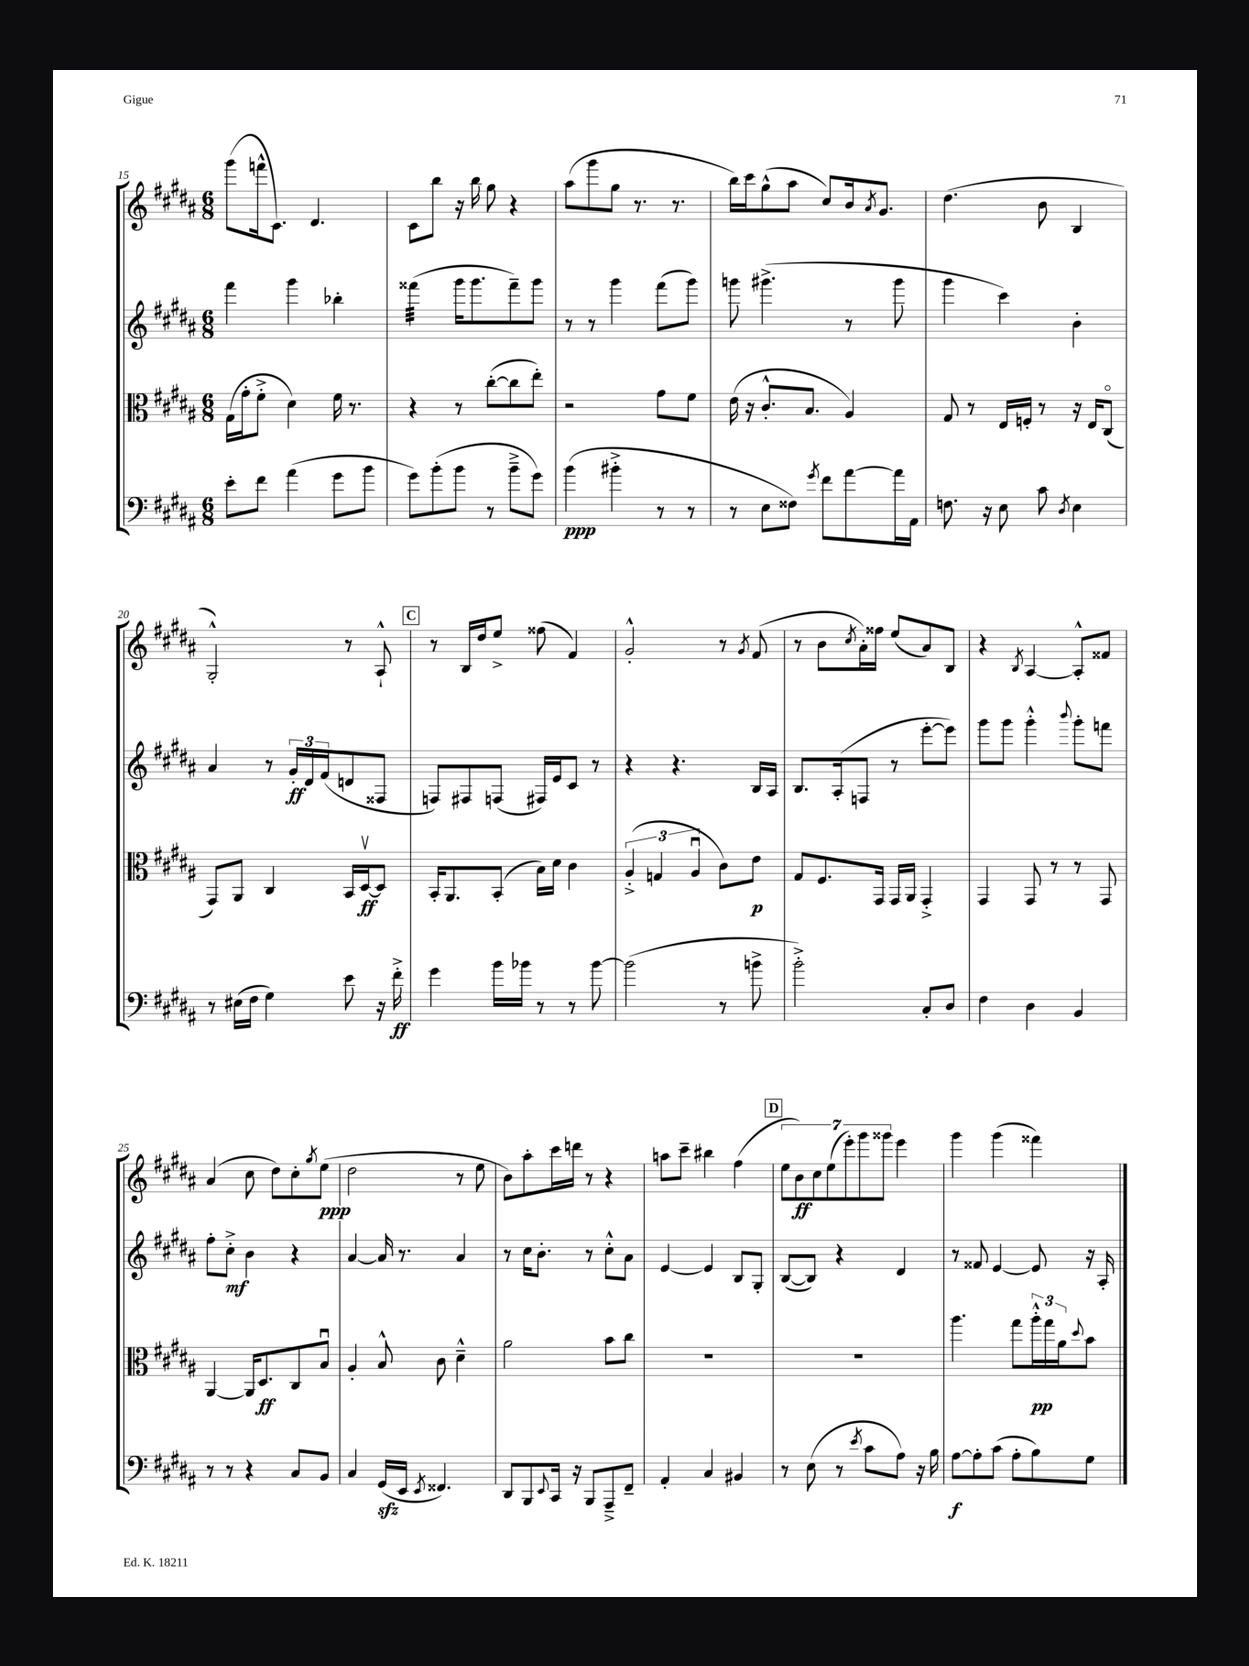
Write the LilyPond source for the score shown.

<<
\new StaffGroup <<
\new Staff = "s0" {
    \clef treble \key b \major \numericTimeSignature \time 6/8
    gis'''8( f'''16-^ cis'8.) dis'4. |
    cis'8 b''8 r16 b''16 gis''8 r4 |
    ais''8( gis'''8 gis''8 r8. r8. |
    b''16) cis'''16 gis''8-^( ais''8 cis''8) b'16 \acciaccatura { ais'8 } gis'8. |
    dis''4.( b'8 b4 |
    gis2-.-^) r8 ais8-!-^ |
    \mark \markup { \box "C" } r8 b16 dis''16 e''8-> fisis''8( fis'4) |
    gis'2-.-^ r8 \acciaccatura { gis'8 } fis'8( |
    r8 b'8 \acciaccatura { cis''8 } ais'16-.) fisis''16 e''8( ais'8) b8 |
    r4 \acciaccatura { b8 } ais4~ ais8-.-^ fisis'8 |
    ais'4( cis''8 dis''8) cis''8-. \acciaccatura { gis''8 } e''8\ppp( |
    dis''2 r8 e''8 |
    b'8) ais''8-. cis'''16 d'''16 r8 r4 |
    a''8 cis'''8-- bis''4 fis''4( |
    \mark \markup { \box "D" } \tuplet 7/4 { e''8 b'8\ff) cis''8 e''8( e'''8-.) gis'''8 gisis'''8 } e'''4 |
    gis'''4 gis'''4( fisis'''4) \bar "|." |
}
\new Staff = "s1" {
    \clef treble \key b \major \numericTimeSignature \time 6/8
    fis'''4 gis'''4 bes''4-. |
    fisis'''4:32( gis'''16 gis'''8. fisis'''8--) gis'''8 |
    r8 r8 gis'''4 fis'''8( gis'''8) |
    g'''8 gis'''4.->( r8 gis'''8 |
    gis'''4 cis'''4) b'4-. |
    ais'4 r8 \tuplet 3/2 { gis'16-.\ff dis'16 fis'16( } d'8 fisis8 |
    \mark \markup { \box "C" } f8) fis8 f8( fis16) e'16 cis'8 r8 |
    r4 r4. b16 ais16 |
    b8. ais16-.( f8 r8 e'''8~-. e'''8) |
    gis'''8 gis'''8 gis'''4-.-^ \appoggiatura { b'''8 } gis'''8-. f'''8 |
    fis''8-. cis''8-.->\mf b'4 r4 |
    ais'4~ ais'16 r8. ais'4 |
    r8 cis''16 b'8.-. r8 cis''8-.-^ ais'8 |
    e'4~ e'4 b8 gis8-. |
    \mark \markup { \box "D" } b8~( b8) r4 dis'4 |
    r8 fisis'8 e'4~ e'8 r16 ais16-. \bar "|." |
}
\new Staff = "s2" {
    \clef alto \key b \major \numericTimeSignature \time 6/8
    gis16( gis'16-. fis'8-.-> dis'4) fis'16 r8. |
    r4 r8 cis''8~-.( cis''8 e''8-.) |
    r2 gis'8 fis'8 |
    e'16( r16 cis'8.-.-^ b8. ais4) |
    gis8 r8 e16 f16-. r8 r16 e16 cis8\flageolet( |
    gis,8) ais,8 cis4 b,16 dis16~\upbow\ff dis8 |
    \mark \markup { \box "C" } b,16-. ais,8. b,8-.( b16) dis'16 cis'4 |
    \tuplet 3/2 { ais4-.->( g4 ais4\downbow } cis'8) e'8\p |
    gis8 fis8. gis,16 gis,16 ais,16 gis,4-.-> |
    gis,4 gis,8 r8 r8 gis,8 |
    ais,4~ ais,16 dis8.\ff cis8 b8\downbow |
    ais4-. b8-^ cis'8 dis'4---^ |
    ais'2 b'8 cis''8 |
    R2. |
    \mark \markup { \box "D" } R2. |
    ais''4. gis''8 \tuplet 3/2 { ais''16-.-^\pp gis''16 ais'16 } \appoggiatura { dis''8 } b'8 \bar "|." |
}
\new Staff = "s3" {
    \clef bass \key b \major \numericTimeSignature \time 6/8
    e'8-. fis'8 ais'4( gis'8 b'8 |
    gis'8) b'8-.( b'8 r8 b'8---> gis'8) |
    b'4\ppp( bis'4-.-> r8 r8 |
    r8 e8 fisis8) \acciaccatura { gis'8 } fis'8 ais'8~ ais'16 ais,16 |
    f8. r16 e8 cis'8 \acciaccatura { dis8 } e4 |
    r8 eis16( fis16 gis4) e'8 r16 fis'16-.->\ff |
    \mark \markup { \box "C" } gis'4 b'16 bes'16 r8 r8 bes'8~ |
    bes'2( r8 b'8-> |
    b'2-.->) cis8-. dis8 |
    fis4 dis4 b,4 |
    r8 r8 r4 cis8 b,8 |
    cis4 gis,16\sfz( e,16 \acciaccatura { e,8 } fisis,4.) |
    dis,8 b,,8 \appoggiatura { e,8 } cis,16 r16 b,,8 ais,,8---> fis,8-- |
    ais,4-. cis4 bis,4 |
    \mark \markup { \box "D" } r8 e8( r8 \acciaccatura { e'8 } cis'8 ais8) r16 b16 |
    ais8~\f ais8-. cis'8( ais8-. b8) gis8 \bar "|." |
}
>>
>>
\layout { \context { \Score currentBarNumber = #15 } }
